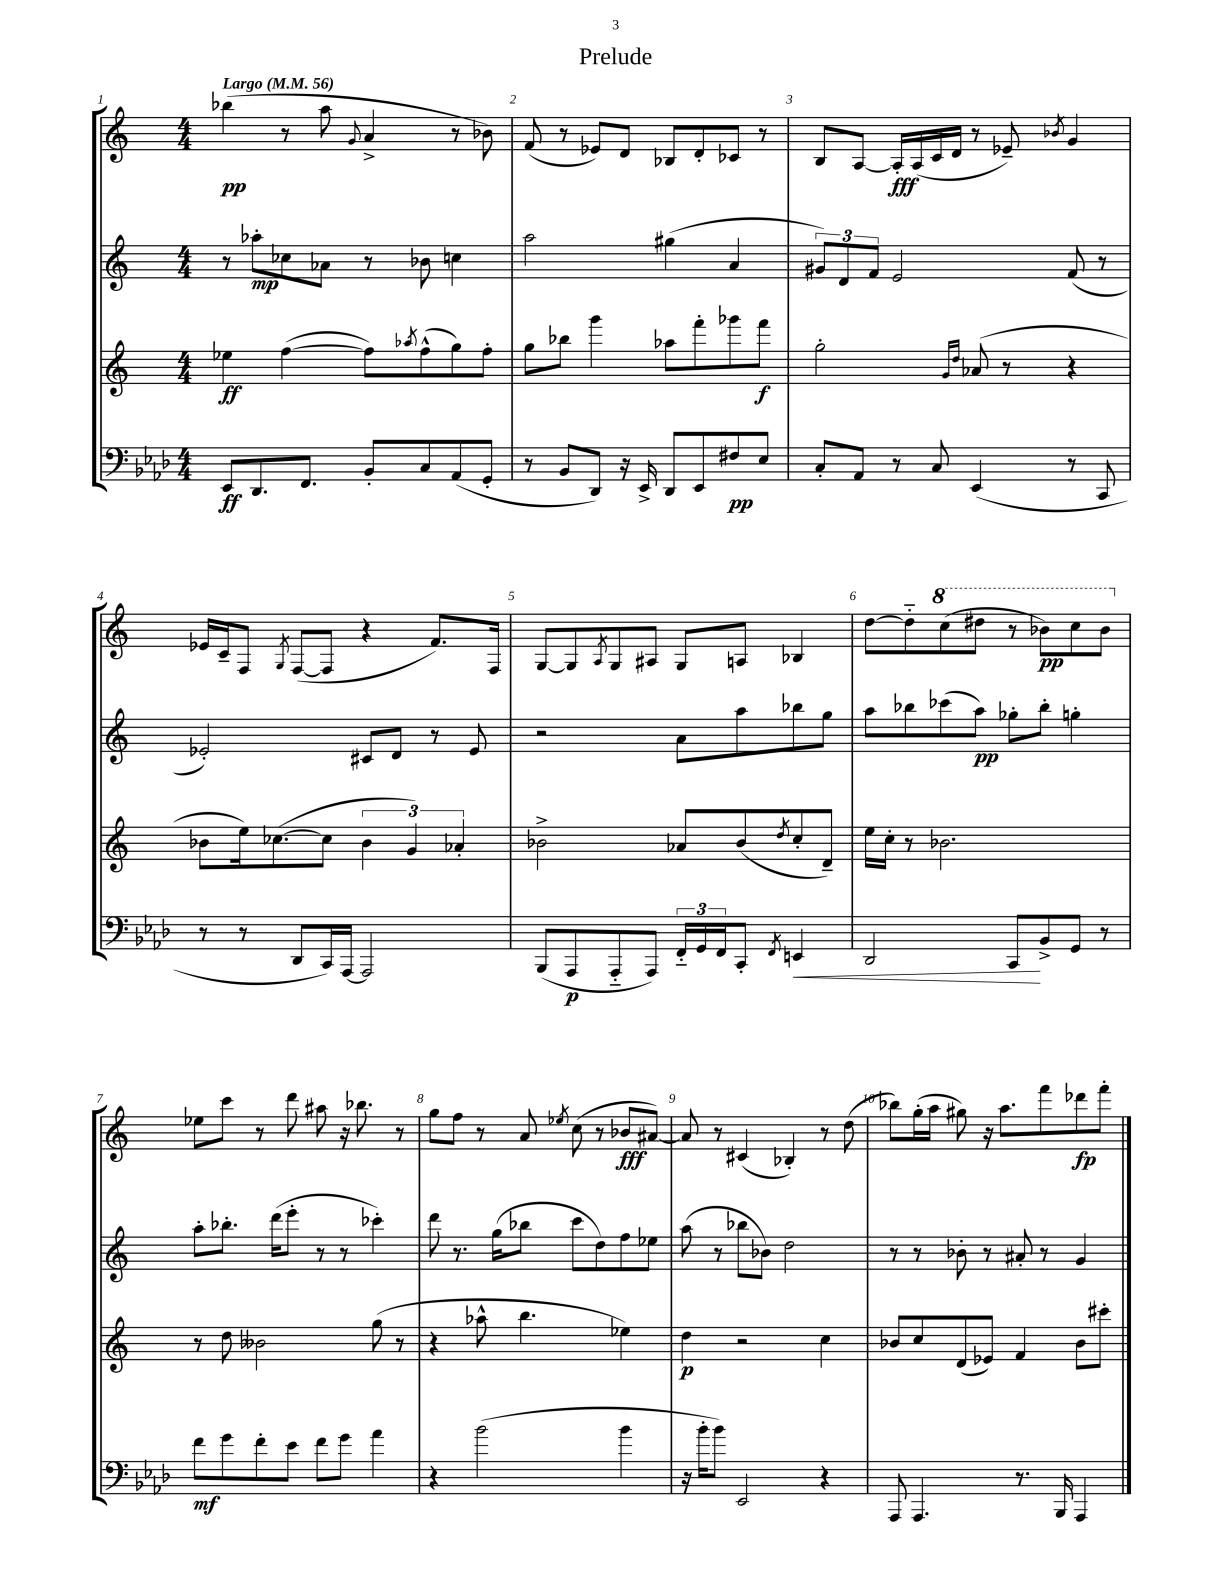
\header { title = "Prelude" }
<<
\new StaffGroup <<
\new Staff = "s0" {
    \clef treble \key c \major \numericTimeSignature \time 4/4 \tempo "Largo" 4 = 56
    bes''4\pp( r8 a''8 \appoggiatura { g'8 } a'4-> r8 bes'8) |
    f'8( r8 ees'8) d'8 bes8 d'8-. ces'8 r8 |
    b8 a8~ a16-.\fff a16( c'16 d'16 r8 ees'8--) \acciaccatura { bes'8 } g'4 |
    ees'16 c'16-- f8 \acciaccatura { g8 } f8~( f8 r4 f'8.) f16 |
    g8~ g8 \acciaccatura { a8 } g8 ais8 g8 a8 bes4 |
    d''8~ d''8-_ \ottava #1 c'''8( dis'''8 r8 bes''8\pp) c'''8 bes''8 \ottava #0 |
    ees''8 c'''8 r8 d'''8 ais''8 r16 bes''8. r8 |
    g''8 f''8 r8 a'8 \acciaccatura { ees''8 } c''8( r8 bes'8\fff ais'8~) |
    ais'8 r8 cis'4( bes4-.) r8 d''8( |
    bes''8) g''16-.( a''16 gis''8) r16 a''8. f'''8 des'''8\fp f'''8-. \bar "|." |
}
\new Staff = "s1" {
    \clef treble \key c \major \numericTimeSignature \time 4/4
    r8 aes''8-.\mp ces''8 aes'8 r8 bes'8 c''4 |
    a''2 gis''4( a'4 |
    \tuplet 3/2 { gis'8) d'8 f'8 } e'2 f'8( r8 |
    ees'2-.) cis'8 d'8 r8 ees'8 |
    r2 a'8 a''8 bes''8 g''8 |
    a''8 bes''8 ces'''8( a''8\pp) ges''8-. bes''8-. g''4-. |
    a''8-. bes''8.-. d'''16( e'''8-. r8 r8 ces'''4-.) |
    d'''8 r8. g''16( bes''8 c'''8 d''8) f''8 ees''8 |
    a''8( r8 bes''8 bes'8) d''2 |
    r8 r8 bes'8-. r8 ais'8-. r8 g'4 \bar "|." |
}
\new Staff = "s2" {
    \clef treble \key c \major \numericTimeSignature \time 4/4
    ees''4\ff f''4~( f''8) \acciaccatura { aes''8 } f''8-^( g''8) f''8-. |
    g''8 bes''8 g'''4 aes''8 f'''8-. ges'''8 f'''8\f |
    g''2-. \grace { g'16 d''16 } aes'8( r8 r4 |
    bes'8 e''16) ces''8.~( ces''8 \tuplet 3/2 { bes'4 g'4) aes'4-. } |
    bes'2-> aes'8 bes'8( \acciaccatura { d''8 } c''8-. d'8--) |
    e''16 c''16-. r8 bes'2. |
    r8 d''8 beses'2 g''8( r8 |
    r4 aes''8-^ b''4. ees''4) |
    d''4\p r2 c''4 |
    bes'8 c''8 d'8( ees'8) f'4 bes'8 cis'''8-. \bar "|." |
}
\new Staff = "s3" {
    \clef bass \key aes \major \numericTimeSignature \time 4/4
    ees,8\ff des,8. f,8. bes,8-. c8 aes,8( g,8-. |
    r8 bes,8 des,8) r16 ees,16-> des,8 ees,8 fis8\pp ees8 |
    c8-. aes,8 r8 c8 ees,4( r8 c,8 |
    r8 r8 des,8 c,16) aes,,16~ aes,,2 |
    bes,,8( aes,,8\p aes,,8-_ aes,,8) \tuplet 3/2 { f,16-_ g,16 f,16 } c,8-. \acciaccatura { f,8 } e,4\< |
    des,2 c,8\! bes,8-> g,8 r8 |
    f'8\mf g'8 f'8-. ees'8 f'8 g'8 aes'4 |
    r4 bes'2( bes'4 |
    r16 bes'16-. bes'8) ees,2 r4 |
    aes,,8 aes,,4. r8. bes,,16 aes,,4 \bar "|." |
}
>>
>>
\layout { \context { \Score \override BarNumber.break-visibility = ##(#f #t #t) barNumberVisibility = #all-bar-numbers-visible } }
